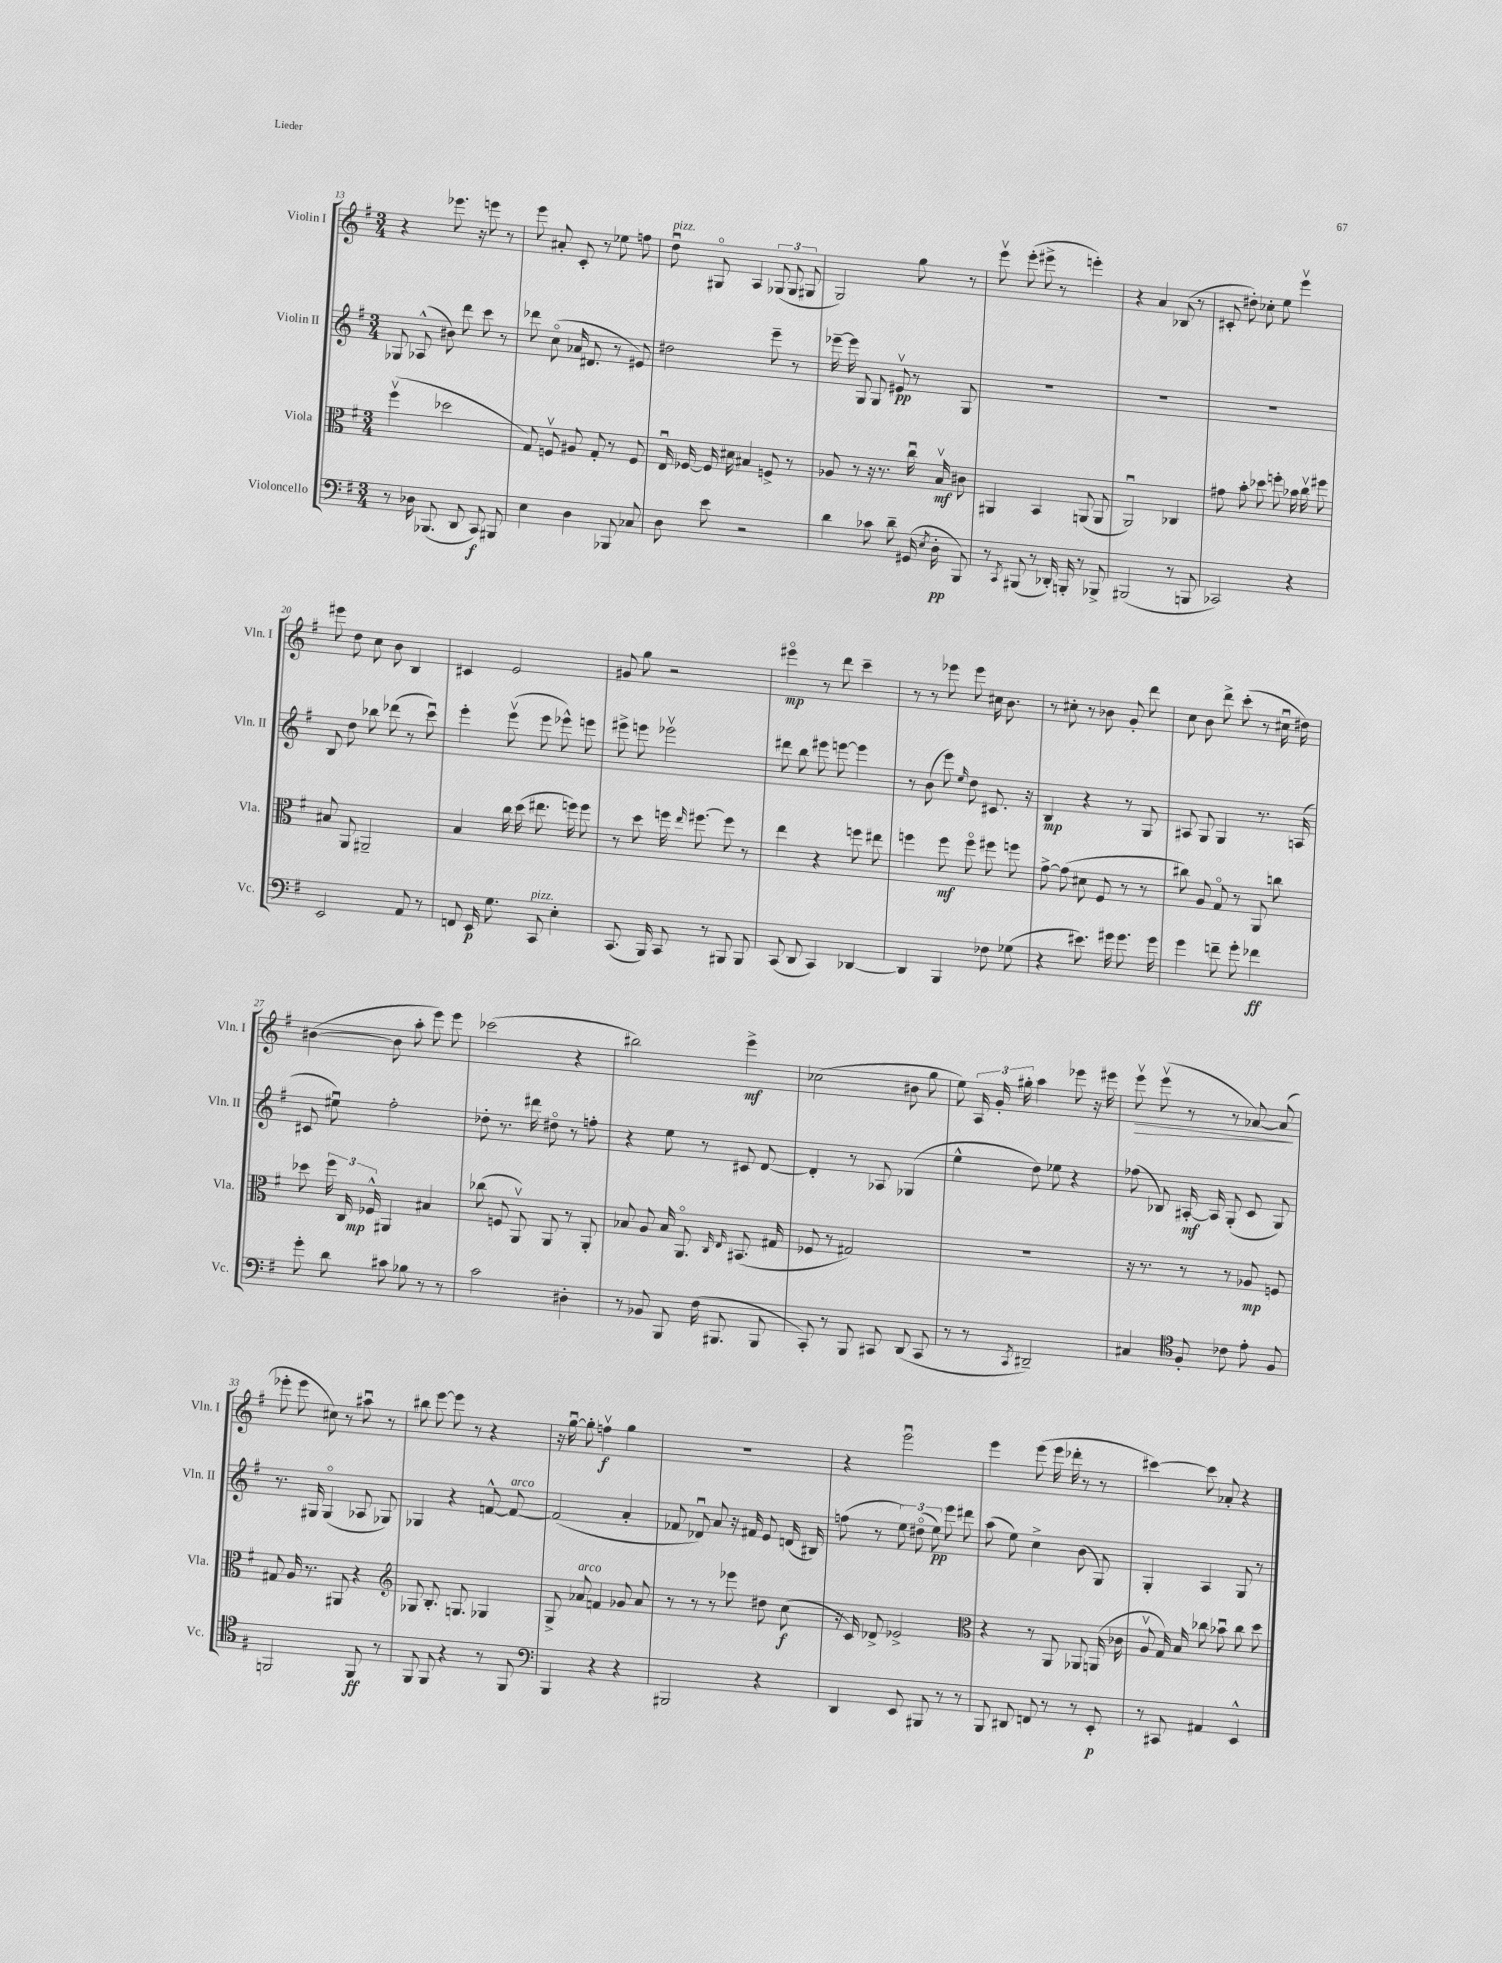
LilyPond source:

<<
\new StaffGroup <<
\new Staff = "s0" \with { instrumentName = "Violin I" shortInstrumentName = "Vln. I" } {
    \clef treble \key g \major \numericTimeSignature \time 3/4
    \autoBeamOff r4 ees'''8. r16 e'''8 r8 |
    e'''8 ais'8-. c'8-. r8 ees''8 f''8 |
    d''8\downbow^\markup { \italic "pizz." } gis8\flageolet a4 \tuplet 3/2 { ges8( ges8 gis8 } |
    g2) g''8 r8 |
    e'''8\upbow e'''8-.( eis'''8-> r8 e'''4-.) |
    r4 a'4 bes8( r8 |
    cis'8-. dis''8-.) ces''8-. e''8 e'''4\upbow |
    eis'''8 d''8 c''8 b'8 b4 |
    cis'4 e'2 |
    gis'8 g''8 r2 |
    eis'''4\flageolet\mp r8 d'''8 c'''4-- |
    r8 r8 ees'''8 ees'''8 cis''16 b'8. |
    r8 cis''8-. r8 bes'8 g'8-. d'''8 |
    c''8 b'8 d'''8-> c'''8-.( r8 cis''16\downbow dis''16) |
    bis'4~( bis'8 a''8-. e'''8) e'''8 |
    ces'''2( r4 |
    bis''2) e'''4->\mf |
    ces''2( bis'8 g''8 |
    e''8) \tuplet 3/2 { a16 g'16-. gis''16-. } a''4 ees'''8 r16 eis'''16 |
    e'''8\upbow\> e'''8\upbow( r8 r8 aes'8~) aes'8\!( |
    ees'''8-. ees'''8 cis''8) r8 ais''8\downbow r8 |
    bis''8 e'''8~ e'''8 r8 r4 |
    r16 g''16~\downbow g''8-. f''4\upbow\f g''4 |
    R2. |
    r4 e'''2\downbow |
    e'''4 e'''8( e'''16 des'''16-. r8 r8 |
    cis'''4~) cis'''8 aes'8-. r4 \bar "|." |
}
\new Staff = "s1" \with { instrumentName = "Violin II" shortInstrumentName = "Vln. II" } {
    \clef treble \key g \major \numericTimeSignature \time 3/4
    \autoBeamOff ges8 aes8-^( bis'8) d'''8 c'''8 r8 |
    des'''8 c''8\flageolet( aes'16 dis'8. r8 eis'8) |
    dis''2 e'''8-- r8 |
    ees'''16~-- ees'''16 g8 g8 eis'8\upbow\pp r8 g8 |
    R2. |
    R2. |
    R2. |
    b8 d''8 bes''8 des'''8( r8 c'''8\downbow) |
    e'''4-. e'''8\upbow( e'''8 ees'''8-^) e'''8 |
    eis'''8-> e'''8 ees'''2\upbow |
    dis'''8 b''8 eis'''8 e'''8~ e'''4 |
    r8 b'8( e'''8) \grace { e''16 } d''8 cis'8. r16 |
    b4\mp r4 r8 g8 |
    ais8 g8 g4 r8. a16( |
    cis'8 eis''8\downbow) fis''2-. |
    des''8-. r8. dis'''16 dis''8\flageolet r8 f''8-. |
    r4 e''8 r8 cis'8 d'8~ |
    d'4-. r8 aes8 ges4( |
    e''4-^ d''8) ees''8 r4 |
    fes''8( bes8) ais16~-.\mf ais16 g8-.( c'8 g8) |
    r8. gis16 gis4\flageolet( aes8 ges8) |
    ges4 r4 f'8~-^ f'8~^\markup { \italic "arco" } |
    f'2( a'4-. |
    fes'8 des'8\downbow) a'8 r16 fis'16 e'8 d'16( bis16) |
    f''8( r8 \tuplet 3/2 { e''8) dis''8\flageolet( e''8\pp) } e'''8 dis'''8 |
    a''8( e''8) c''4-> b'8( g8) |
    g4-. a4 g8 r8 \bar "|." |
}
\new Staff = "s2" \with { instrumentName = "Viola" shortInstrumentName = "Vla." } {
    \clef alto \key g \major \numericTimeSignature \time 3/4
    \autoBeamOff fis''4\upbow( des''2 |
    g8) f8\upbow ais8 g8-. r8 f8 |
    e16\downbow fes16~ fes16 dis'16 bis4 f8-> r8 |
    aes8 r8 r16 r8. c''16\downbow b16\upbow\mf cis'8 |
    ais,4 b,4 a,8( a,8 |
    a,2\downbow) ces4 |
    gis'8 b'8-. des''8 f''8-. bes'16 c''16\upbow fis''8 |
    bis8 a,8 ais,2-- |
    b4 c''16 d''16( eis''8. f''16) f''8 |
    r8 d''8 f''16 \grace { e''16 } fis''8.~ fis''8 r8 |
    e''4 r4 f''8 eis''8 |
    f''4 f''8\mf f''8\flageolet fis''8 f''8 |
    g'8~-> g'8( dis'8 fis8 r8 r8 |
    cis''8) a8 g8\flageolet r8 a,8 c''8 |
    des''8 \tuplet 3/2 { fis''16 c16 fes16-^\mp } ais,4 bis4 |
    ces''8( f8 a,8\upbow) a,8 r8 a,8-. |
    bes8 a8 bes16 a,8.\flageolet \grace { c16 e16 } bis,8.( gis16 |
    fes8 r8 gis2) |
    R2. |
    r16 r8. r8 r8 aes8\mp f8 |
    gis8 a16 r8. ais,8 r4 |
    \clef treble ges8 b8.-. g8. ges4 |
    g8-> aes'8^\markup { \italic "arco" } f'4 ges'8 aes'8 |
    r8 r8 r8 ees'''8 dis''8 c''8\f( |
    r16 c'16) des'8-> ees'2-> |
    \clef alto r4 r8 a,8 aes,8 a,16( ces'16 |
    a8\upbow g16) b16 ces''8 bes'8\downbow ces''8 d''8 \bar "|." |
}
\new Staff = "s3" \with { instrumentName = "Violoncello" shortInstrumentName = "Vc." } {
    \clef bass \key g \major \numericTimeSignature \time 3/4
    \autoBeamOff r8 des16 bes,,8.( d,8 c,8\f) bis,,8 |
    e4 d4 bes,,8 ces8 |
    d8 e'8 r2 |
    d'4 ces'8 d'8-- gis,16( \acciaccatura { e8 } d16-.\pp b,,8) |
    r8 \acciaccatura { c,8 } bis,,8( r8 des,16-.) b,,16-. r8 bes,,8-> |
    bis,,2( r8 b,,8 |
    ces,2) r4 |
    e,2 a,8 r8 |
    f,8 e,16\p g8. c,8^\markup { \italic "pizz." } e4-. |
    c,8.( b,,16) c,8 r8 bis,,8 bis,,8 |
    c,8( d,8 c,4) des,4~ |
    des,4 b,,4 fes8 ges8( |
    r4 eis'8.) gis'16 gis'8. gis'16 |
    g'4 f'8-- g'8-. fes'4\ff |
    g'8-. d'8 cis'8 bes8 r8 r8 |
    c'2 dis4-. |
    r8 bes,8 b,,8 fis16( bis,,8. bis,,8 |
    c,8-.) r8 b,,8 cis,8 d,8( cis,8 |
    r8 r8 \acciaccatura { c,8 } dis,2--) |
    cis4 \clef tenor fis8-. ces'8 e'8-. fis8 |
    f,2 f,8\ff r8 |
    fis,8 fis,8 r4 r8 fis,8 |
    \clef bass b,,4 r4 r4 |
    bis,,2 r4 |
    d,4 e,8 bis,,8 r8 r8 |
    b,,8 dis,8 f,8 r8 r8 e,8-.\p |
    r8 cis,8 ais,4 e,4-^ \bar "|." |
}
>>
>>
\layout { \context { \Score currentBarNumber = #13 } }
